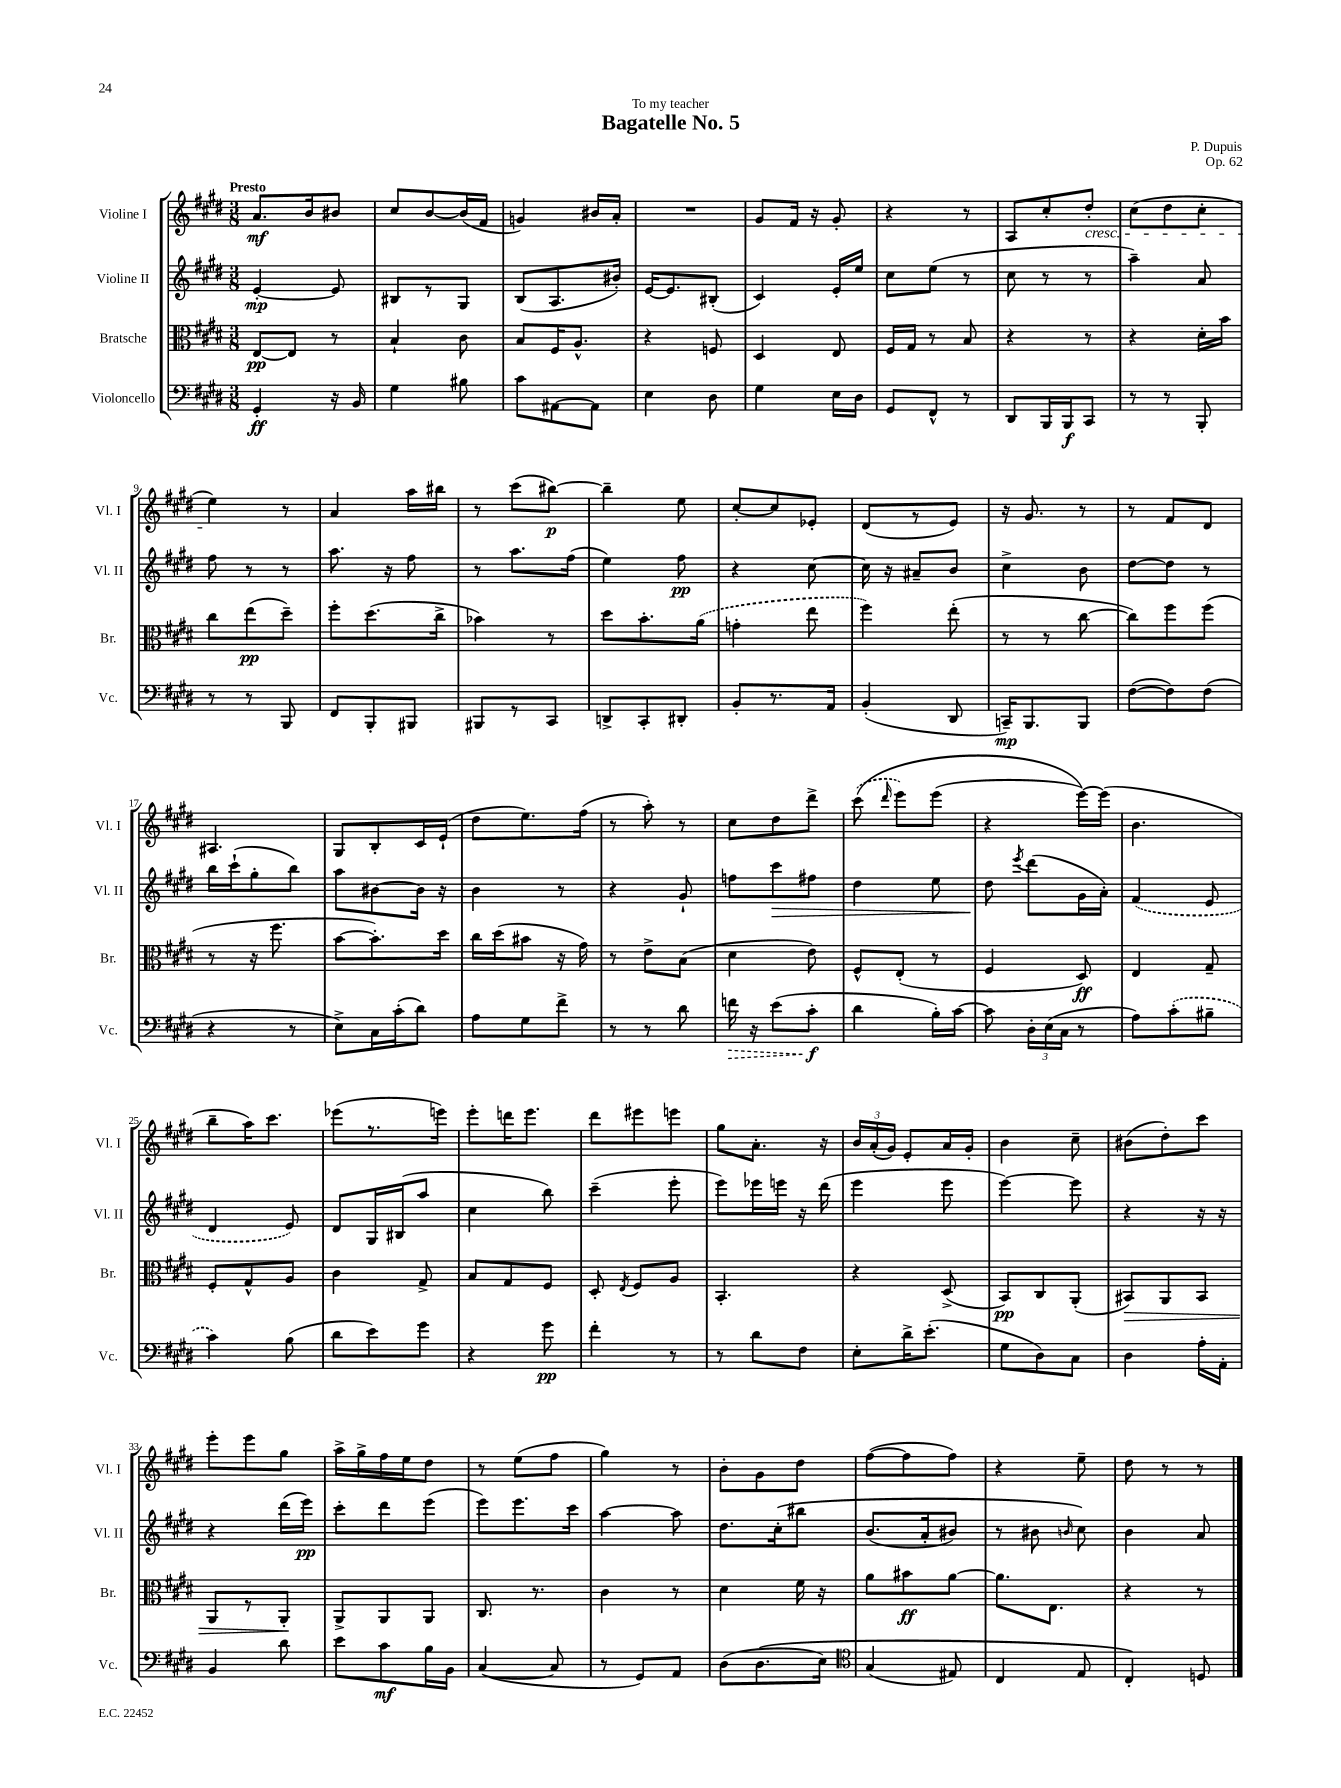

**kern	**dynam	**kern	**dynam	**kern	**dynam	**kern	**dynam
*part4	*part4	*part3	*part3	*part2	*part2	*part1	*part1
*staff4	*staff4	*staff3	*staff3	*staff2	*staff2	*staff1	*staff1
*I"Violoncello	*	*I"Bratsche	*	*I"Violine II	*	*I"Violine I	*
*I'Vc.	*	*I'Br.	*	*I'Vl. II	*	*I'Vl. I	*
*clefF4	*	*clefC3	*	*clefG2	*	*clefG2	*
*k[f#c#g#d#]	*	*k[f#c#g#d#]	*	*k[f#c#g#d#]	*	*k[f#c#g#d#]	*
*M3/8	*	*M3/8	*	*M3/8	*	*M3/8	*
=1	=1	=1	=1	=1	=1	=1	=1
!	!	!	!	!	!	!LO:TX:a:B:t=Presto	!
4GG#'/	ff	[8E/L	pp	[4e'/	mp	8.a/L	mf
.	.	8E/J]	.	.	.	.	.
.	.	.	.	.	.	16b/k	.
16r	.	8r	.	8e/]	.	8b#X/J	.
16BB/	.	.	.	.	.	.	.
=2	=2	=2	=2	=2	=2	=2	=2
4G#\	.	4B`/	.	8B#X/L	.	8cc#/L	.
.	.	.	.	8r	.	[8b/	.
8B#X\	.	8c#\	.	8G#/J	.	(16b/L]	.
.	.	.	.	.	.	16f#/JJ	.
=3	=3	=3	=3	=3	=3	=3	=3
8c#\L	.	8B/L	.	(8B/L	.	4gn/)	.
[8AA#X\	.	16F#/K	.	8.A/	.	.	.
.	.	8.A^^/J	.	.	.	.	.
8AA#\J]	.	.	.	.	.	16b#X/LL	.
.	.	.	.	16b#X'/Jk)	.	16a'/JJ	.
=4	=4	=4	=4	=4	=4	=4	=4
4E\	.	4r	.	[16e/KL	.	4.r	.
.	.	.	.	8.e/]	.	.	.
8D#\	.	8Fn/	.	(8B#X'/J	.	.	.
=5	=5	=5	=5	=5	=5	=5	=5
4G#\	.	4D#/	.	4c#/)	.	8g#/L	.
.	.	.	.	.	.	16f#/Jk	.
.	.	.	.	.	.	16r	.
16E\LL	.	8E/	.	16e'/LL	.	8g#'/	.
16D#\JJ	.	.	.	16ee/JJ	.	.	.
=6	=6	=6	=6	=6	=6	=6	=6
8GG#/L	.	16F#/LL	.	8cc#\L	.	4r	.
.	.	16G#/JJ	.	.	.	.	.
8FF#^^/J	.	8r	.	(8ee\J	.	.	.
8r	.	8B/	.	8r	.	8r	.
=7	=7	=7	=7	=7	=7	=7	=7
8DD#/L	.	4r	.	8cc#\	.	8A/L	.
16BBB/L	.	.	.	8r	.	8cc#'/	.
16BBB/J	f	.	.	.	.	.	.
!	!	!	!	!	!	!LO:TX:b:i:t=cresc.	!
8CC#/J	.	8r	.	8r	.	8dd#'/J	.
=8	=8	=8	=8	=8	=8	=8	=8
8r	.	4r	.	4aa~\)	.	(8cc#\L	.
8r	.	.	.	.	.	8dd#\	.
8BBB'/	.	16d#'\LL	.	8a/	.	8cc#'\J	.
.	.	16b\JJ	.	.	.	.	.
!!LO:LB:g=z
=9	=9	=9	=9	=9	=9	=9	=9
8r	.	8cc#\L	.	8ff#\	.	4ee\)	.
8r	.	(8ee\	pp	8r	.	.	.
8BBB/	.	8dd#~\J)	.	8r	.	8r	.
=10	=10	=10	=10	=10	=10	=10	=10
8FF#/L	.	8ff#'\L	.	8.aa\	.	4a/	.
8BBB'/	.	(8.dd#\	.	.	.	.	.
.	.	.	.	16r	.	.	.
8BBB#X/J	.	.	.	8ff#\	.	16aa\LL	.
.	.	16cc#^\Jk	.	.	.	16bb#X\JJ	.
=11	=11	=11	=11	=11	=11	=11	=11
8BBB#X/L	.	4b-X\)	.	8r	.	8r	.
8r	.	.	.	8.aa\L	.	(8ccc#\L	.
8CC#/J	.	8r	.	.	.	[8bb#X\J)	p
.	.	.	.	(16ff#\Jk	.	.	.
=12	=12	=12	=12	=12	=12	=12	=12
8DDn^/L	.	8dd#\L	.	4ee\)	.	4bb#~\]	.
8CC#'/	.	8.b'\	.	.	.	.	.
8DD#X'/J	.	.	.	8ff#\	pp	8ee\	.
.	.	(16a\Jk	.	.	.	.	.
=13	=13	=13	=13	=13	=13	=13	=13
8BB'/L	.	4gn'\	.	4r	.	[8cc#'/L	.
8.r	.	.	.	.	.	8cc#/]	.
.	.	8ee\	.	[8cc#\	.	8e-X'/J	.
16AA/Jk	.	.	.	.	.	.	.
=14	=14	=14	=14	=14	=14	=14	=14
(4BB'/	.	4ff#\)	.	16cc#\]	.	(8d#/L	.
.	.	.	.	16r	.	.	.
.	.	.	.	8a#X~/L	.	8r	.
8DD#/	.	(8ee'\	.	8b/J	.	8e/J)	.
=15	=15	=15	=15	=15	=15	=15	=15
16CCn~/KL)	mp	8r	.	4cc#^\	.	16r	.
8.BBB/	.	.	.	.	.	8.g#/	.
.	.	8r	.	.	.	.	.
8BBB/J	.	[8cc#\	.	8b\	.	8r	.
=16	=16	=16	=16	=16	=16	=16	=16
([8F#\L	.	8cc#\L])	.	[8dd#\L	.	8r	.
8F#\])	.	8ff#\	.	8dd#\J]	.	8f#/L	.
(8F#\J	.	(8ff#\J	.	8r	.	8d#/J	.
!!LO:LB:g=z
=17	=17	=17	=17	=17	=17	=17	=17
4r	.	8r	.	16bb\LL	.	4.A#X/	.
.	.	.	.	(16ccc#`\J	.	.	.
.	.	16r	.	8gg#'\	.	.	.
.	.	8.ff#\	.	.	.	.	.
8r	.	.	.	8bb\J)	.	.	.
=18	=18	=18	=18	=18	=18	=18	=18
8E^\L)	.	[8b\L	.	8aa\L	.	8G#/L	.
16C#\L	.	8.b'\])	.	[8b#X\	.	8B'/	.
(16c#'\J	.	.	.	.	.	.	.
8d#\J)	.	.	.	16b#\Jk]	.	16c#/L	.
.	.	16dd#\Jk	.	16r	.	(16e`/JJ	.
=19	=19	=19	=19	=19	=19	=19	=19
8A\L	.	16cc#\LL	.	4b\	.	8dd#\L	.
.	.	(16dd#\J	.	.	.	.	.
8G#\	.	8b#X\J	.	.	.	8.ee\)	.
8f#^\J	.	16r	.	8r	.	.	.
.	.	16g#\)	.	.	.	(16ff#\Jk	.
=20	=20	=20	=20	=20	=20	=20	=20
8r	.	8r	.	4r	.	8r	.
8r	.	8e^\L	.	.	.	8aa'\)	.
8d#\	.	(8B\J	.	8g#`/	.	8r	.
=21	=21	=21	=21	=21	=21	=21	=21
!	!LO:HP:b	!	!	!	!	!	!
16fn\	>	4d#\	.	8ffn\L	.	8cc#\L	.
16r	.	.	.	.	.	.	.
!	!	!	!	!	!LO:HP:b	!	!
(8e\L	.	.	.	8ccc#\	>	8dd#\	.
8c#'\J	f	8e\)	.	8ff#X\J	.	8ddd#^\J	.
.	]	.	.	.	.	.	.
=22	=22	=22	=22	=22	=22	=22	=22
4d#\	.	8F#^^/L	.	4dd#\	.	((8ccc#\	.
.	.	.	.	.	.	16qqddd#/	.
.	.	(8E'/J	.	.	.	8eee\L)	.
16B'\LL)	.	8r	.	8ee\	.	(8eee\J	.
[16c#\JJ	.	.	.	.	.	.	.
=23	=23	=23	=23	=23	=23	=23	=23
8c#\]	.	4F#/	.	8dd#\	.	4r	.
.	.	.	.	8qeee/	.	.	.
24D#'\LL	.	.	.	(8ddd#\L	]	.	.
(24E\	.	.	.	.	.	.	.
24C#\JJ	.	.	.	.	.	.	.
8r	.	8D#/)	ff	16g#\L	.	[16eee\LL))	.
.	.	.	.	16a'\JJ)	.	(16eee\JJ]	.
=24	=24	=24	=24	=24	=24	=24	=24
8A\L)	.	4E/	.	(4f#/	.	4.b\	.
(8c#'\	.	.	.	.	.	.	.
8B#X~\J	.	8G#~/	.	8e/	.	.	.
!!LO:LB:g=z
=25	=25	=25	=25	=25	=25	=25	=25
4c#\)	.	8F#'/L	.	4d#/	.	8bb~\L	.
.	.	8G#^^/	.	.	.	16aa\K)	.
.	.	.	.	.	.	8.ccc#\J	.
(8B\	.	8A/J	.	8e/)	.	.	.
=26	=26	=26	=26	=26	=26	=26	=26
8d#\L	.	4c#\	.	8d#/L	.	(8eee-X\L	.
8e\)	.	.	.	16G#/L	.	8.r	.
.	.	.	.	(16B#X/J	.	.	.
8g#\J	.	8G#^/	.	8aa/J	.	.	.
.	.	.	.	.	.	16eeen\Jk)	.
=27	=27	=27	=27	=27	=27	=27	=27
4r	.	8B/L	.	4cc#\	.	8eee'\L	.
.	.	8G#/	.	.	.	16dddn\K	.
.	.	.	.	.	.	8.eee\J	.
8g#\	pp	8F#/J	.	8bb\)	.	.	.
=28	=28	=28	=28	=28	=28	=28	=28
4f#'\	.	8D#'/	.	(4ccc#~\	.	8ddd#\L	.
.	.	8qE/	.	.	.	.	.
.	.	8F#/L	.	.	.	8eee#X\	.
8r	.	8A/J	.	8eee'\	.	8eeen\J	.
=29	=29	=29	=29	=29	=29	=29	=29
8r	.	4.BB'/	.	8eee\L)	.	8gg#\L	.
8d#\L	.	.	.	16eee-X\L	.	8.a'\J	.
.	.	.	.	16eeen\JJ	.	.	.
8F#\J	.	.	.	16r	.	.	.
.	.	.	.	(16ddd#\	.	16r	.
=30	=30	=30	=30	=30	=30	=30	=30
8E'\L	.	4r	.	4eee\	.	24b/LL	.
.	.	.	.	.	.	(24a'/	.
.	.	.	.	.	.	24g#/JJ)	.
16d#^\K	.	.	.	.	.	8e'/L	.
(8.e'\J	.	.	.	.	.	.	.
.	.	(8D#^/	.	8eee\	.	16a/L	.
.	.	.	.	.	.	16g#'/JJ	.
=31	=31	=31	=31	=31	=31	=31	=31
8G#\L	.	8BB/L)	pp	[4eee\)	.	4b\	.
8D#\)	.	8C#/	.	.	.	.	.
8C#\J	.	(8AA'/J	.	8eee\]	.	8cc#~\	.
=32	=32	=32	=32	=32	=32	=32	=32
!	!	!	!LO:HP:b	!	!	!	!
4D#\	.	8BB#X/L)	>	4r	.	(8b#X\L	.
.	.	8AA/	.	.	.	8dd#'\)	.
16A'\LL	.	8BB#/J	.	16r	.	8ccc#\J	.
16AA'\JJ	.	.	.	16r	.	.	.
!!LO:LB:g=z
=33	=33	=33	=33	=33	=33	=33	=33
4BB/	.	8AA/L	.	4r	.	8eee'\L	.
.	.	8r	.	.	.	8eee\	.
8d#\	.	8AA'/J	.	(16ddd#\LL	.	8gg#\J	.
.	.	.	.	16eee\JJ)	pp	.	.
.	.	.	]	.	.	.	.
=34	=34	=34	=34	=34	=34	=34	=34
8e\L	.	8AA^/L	.	8ccc#'\L	.	16aa^\LL	.
.	.	.	.	.	.	16gg#^\	.
8c#\	mf	8AA/	.	8ddd#\	.	16ff#\	.
.	.	.	.	.	.	16ee\J	.
16B\L	.	8AA/J	.	(8eee\J	.	8dd#\J	.
16BB\JJ	.	.	.	.	.	.	.
=35	=35	=35	=35	=35	=35	=35	=35
([4C#/	.	8.C#/	.	8eee\L)	.	8r	.
.	.	.	.	8.eee\	.	(8ee\L	.
.	.	8.r	.	.	.	.	.
8C#/]	.	.	.	.	.	8ff#\J	.
.	.	.	.	16ccc#\Jk	.	.	.
=36	=36	=36	=36	=36	=36	=36	=36
8r	.	4c#\	.	[4aa\	.	4gg#\)	.
8GG#/L)	.	.	.	.	.	.	.
8AA/J	.	8r	.	8aa\]	.	8r	.
=37	=37	=37	=37	=37	=37	=37	=37
(8D#\L	.	4d#\	.	8.dd#\L	.	8b'\L	.
(8.D#\	.	.	.	.	.	8g#\	.
.	.	.	.	(16cc#'\k	.	.	.
.	.	16f#\	.	8bb#X\J	.	8dd#\J	.
16E\Jk)	.	16r	.	.	.	.	.
=38	=38	=38	=38	=38	=38	=38	=38
*clefC4	*	*	*	*	*	*	*
(4G#/	.	8a\L	.	(8.b/L	.	([8ff#\L	.
.	.	8b#X\	ff	.	.	8ff#\]	.
.	.	.	.	16a'/k	.	.	.
8E#X/)	.	[8a\J	.	8b#X/J)	.	8ff#\J)	.
=39	=39	=39	=39	=39	=39	=39	=39
4C#/	.	8.a\L]	.	8r	.	4r	.
.	.	.	.	8b#X\	.	.	.
.	.	8.E\J	.	.	.	.	.
.	.	.	.	16qqbn/	.	.	.
8E/	.	.	.	8cc#\)	.	8ee~\	.
=40	=40	=40	=40	=40	=40	=40	=40
4C#'/)	.	4r	.	4b\	.	8dd#\	.
.	.	.	.	.	.	8r	.
8Dn/	.	8r	.	8a/	.	8r	.
==	==	==	==	==	==	==	==
*-	*-	*-	*-	*-	*-	*-	*-
